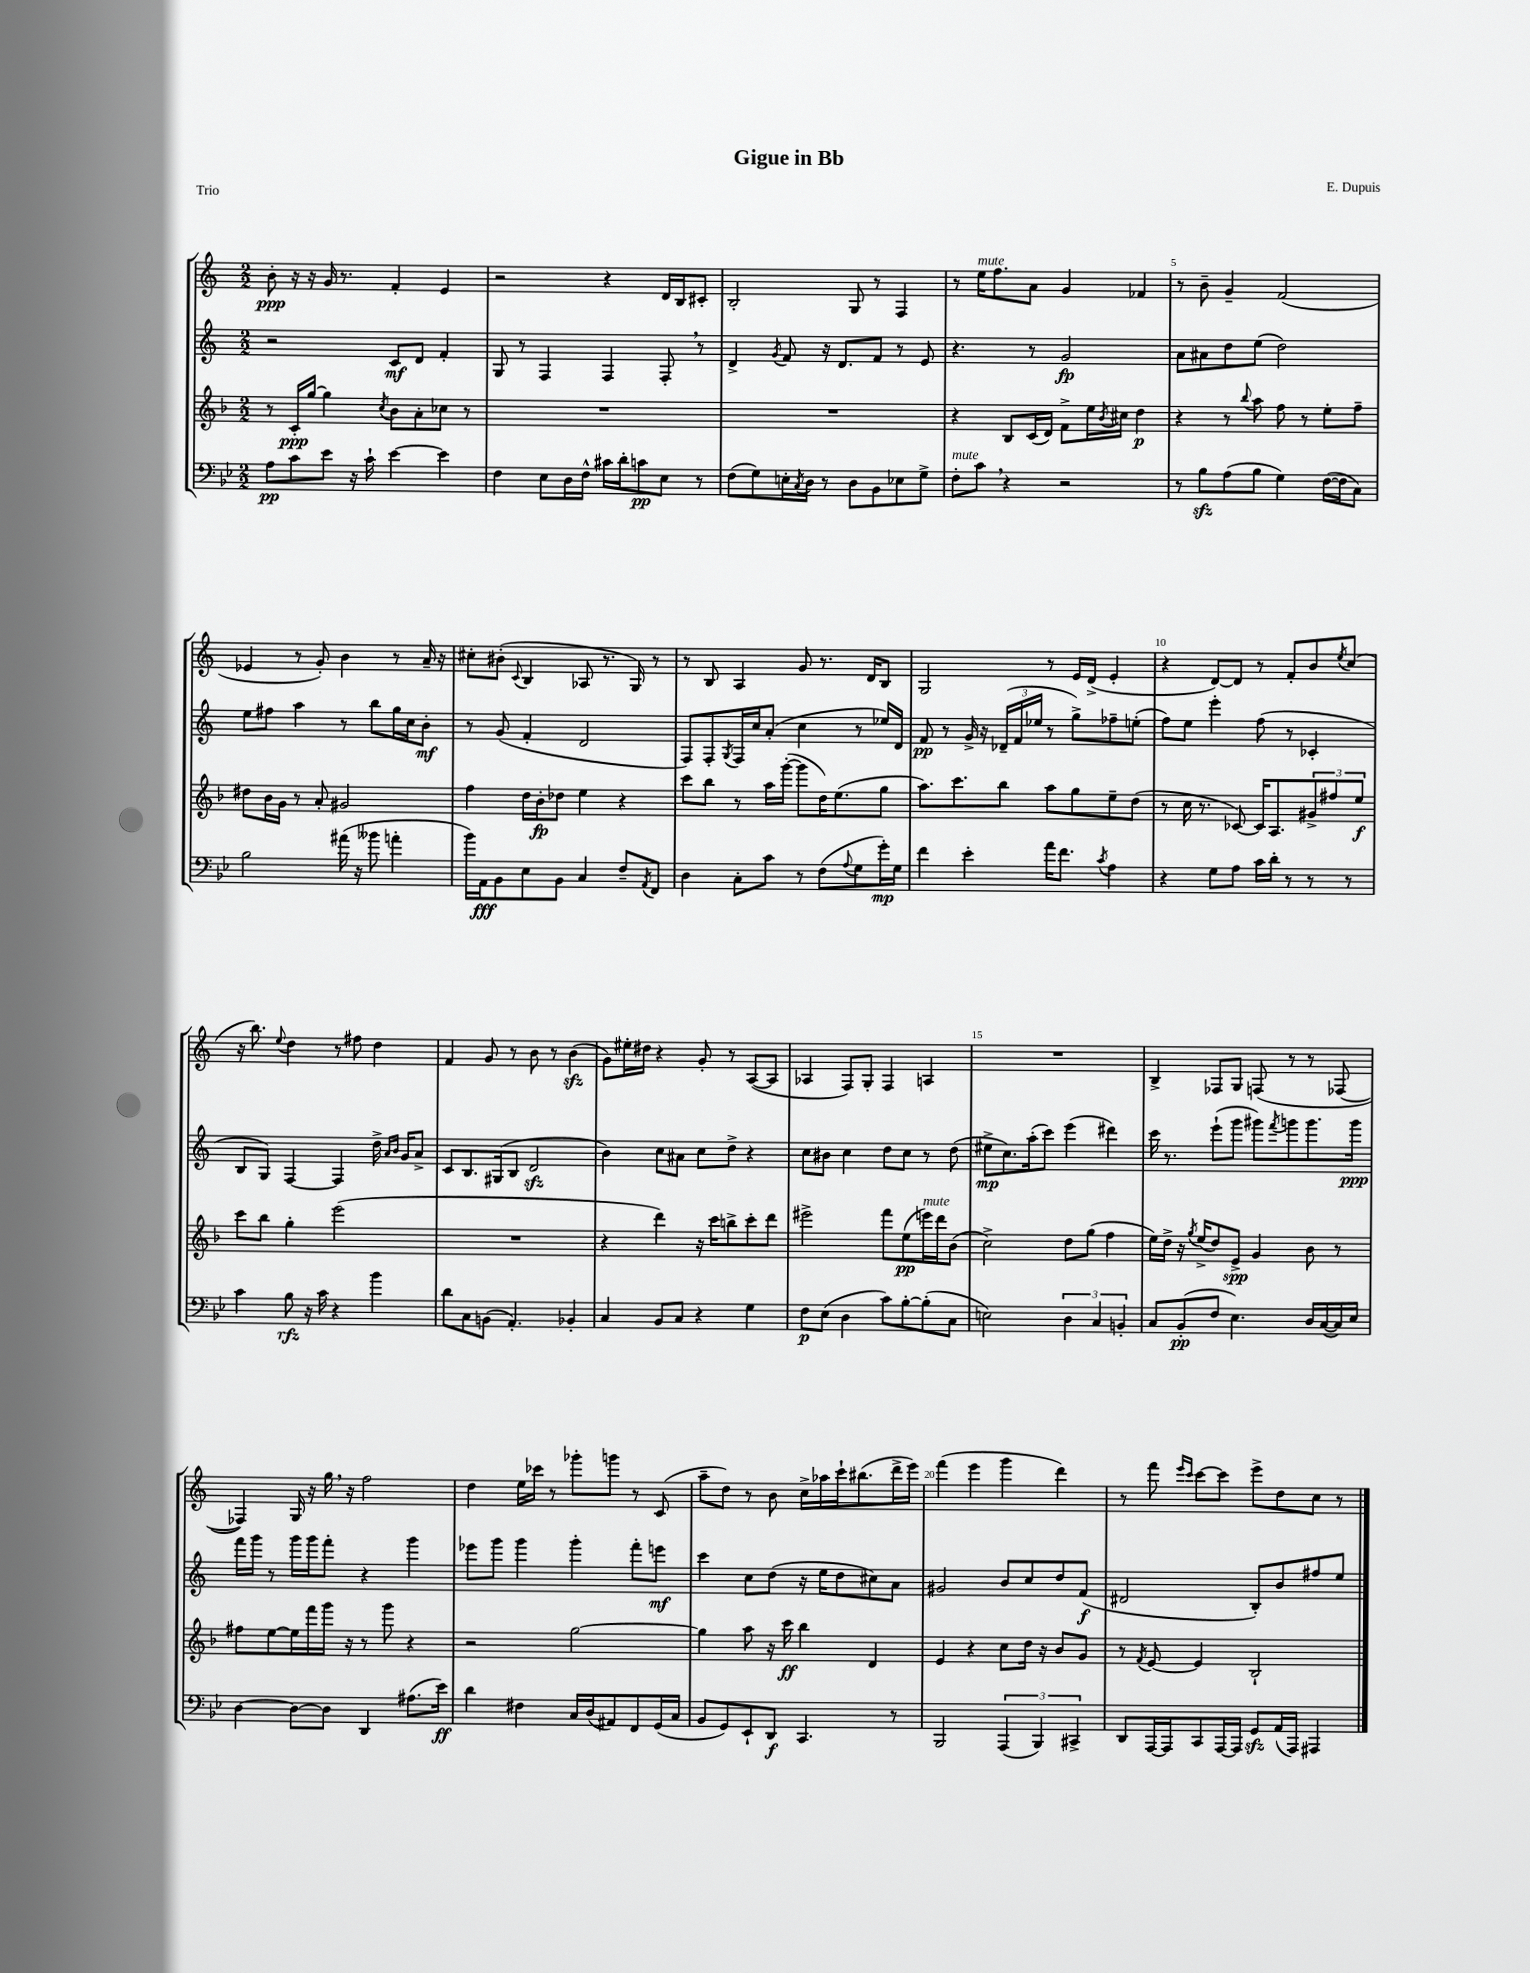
\header { title = "Gigue in Bb" composer = "E. Dupuis" piece = "Trio" }
<<
\new StaffGroup <<
\new Staff = "s0" {
    \clef treble \key c \major \numericTimeSignature \time 2/2
    b'8-.\ppp r16 r16 g'16 r8. f'4-. e'4 |
    r2 r4 d'16 b16 cis'8-. |
    b2-. g8 r8 f4 |
    r8 e''16^\markup { \italic "mute" } f''8. a'8 g'4 fes'4 |
    r8 b'8-- g'4-- f'2( |
    ees'4 r8 g'8-.) b'4 r8 a'16-- r16 |
    cis''8-. bis'8-.( \appoggiatura { c'8 } b4 aes8 r8. g16) r8 |
    r8 b8 a4 g'8 r8. d'16 b8 |
    g2 r8 e'16 d'16->( e'4-. |
    r4 d'8~) d'8 r8 f'8-. b'8 \acciaccatura { e''8 } c''8( |
    r16 b''8.) \appoggiatura { e''8 } d''4 r8 fis''8 d''4 |
    f'4 g'8 r8 b'8 r8 b'4\sfz( |
    g'8) eis''16-. dis''16 r4 g'8-. r8 a8~( a8 |
    aes4 f8) g8-. f4 a4 |
    R1 |
    b4-> fes8 g8 f8( r8 r8 fes8~ |
    fes4) g16 r16 g''16 \breathe r16 f''2 |
    d''4 e''16 ces'''16 r8 ges'''8-. g'''8 r8 c'8( |
    a''8-- d''8) r8 b'8 c''16-> aes''16 c'''16-! bis''8.( d'''16-> e'''16) |
    f'''4( e'''4 g'''4 d'''4) |
    r8 f'''8 \grace { e'''16 c'''16 } c'''8~ c'''8 e'''8-> d''8 c''8 r8 \bar "|." |
}
\new Staff = "s1" {
    \clef treble \key c \major \numericTimeSignature \time 2/2
    r2 c'8\mf d'8 f'4-. |
    g8 r8 f4 f4 f8-. \breathe r8 |
    d'4-> \acciaccatura { g'8 } f'8 r16 d'8. f'8 r8 e'8 |
    r4. r8 g'2\fp |
    a'8 ais'8 d''8 e''8( d''2) |
    e''8 fis''8 a''4 r8 b''8 g''16 c''16 b'8-.\mf |
    r8 g'8( f'4-. d'2 |
    f8) f8-. \acciaccatura { g8 } f16 c''16 a'8-.( c''4 r8 ees''16) d'16 |
    f'8\pp r8 g'16-> r16 \tuplet 3/2 { des'16--( f'16 ees''16 } r8 g''8->) fes''8-- e''8-.( |
    f''8) e''8 e'''4-. f''8( r8 ces'4-. |
    b8 g8) f4~ f4 d''16-> \grace { a'16 b'16 } g'16 a'8-> |
    c'8 b8. gis16( b8 d'2\sfz |
    b'4) c''8 ais'8 c''8 d''8-> r4 |
    c''8 bis'8 c''4 d''8 c''8 r8 d''8( |
    eis''8->\mp c''8.) a''16-.( c'''8) e'''4( dis'''4) |
    c'''16 r8. e'''8-!( g'''8 gis'''8) \acciaccatura { f'''8 } g'''8 g'''8. g'''16\ppp |
    f'''16 g'''16 r8 g'''16 g'''16 f'''8-. r4 g'''4 |
    ees'''8 g'''8 g'''4 g'''4-. f'''8-. e'''8\mf |
    c'''4 c''8 d''8( r16 e''16 d''8 cis''8) a'8 |
    gis'2 b'8 c''8 d''8 f'8\f( |
    dis'2 b8-.) b'8 fis''8 e''8 \bar "|." |
}
\new Staff = "s2" {
    \clef treble \key f \major \numericTimeSignature \time 2/2
    r8 c'16-.\ppp g''16~ g''4 \acciaccatura { c''8 } bes'8 a'8-. ces''8 r8 |
    R1 |
    R1 |
    r4 bes8 c'16( d'16) f'8-> e''16 \acciaccatura { bes'8 } cis''16 d''4\p |
    r4 r8 \appoggiatura { bes''8 } a''8 f''8 r8 e''8-. f''8-- |
    dis''8 bes'16 g'16 r8 a'8-. gis'2 |
    f''4 d''16 bes'16-.\fp des''8 e''4 r4 |
    c'''8 bes''8 r8 a''16 g'''16~-.( g'''8 d''16) e''8.( g''8 |
    a''8.) c'''8. bes''8 a''8 g''8 e''8-- d''8( |
    r8 c''16 r8. ces'8~) ces'16 a8. \tuplet 3/2 { gis'8-> fis''8 e''8\f } |
    c'''8 bes''8 g''4-. e'''2( |
    R1 |
    r4 d'''4) r16 c'''16 b''8-> c'''8-. d'''8 |
    eis'''2-> f'''8 e''8\pp( e'''16^\markup { \italic "mute" }) d'''16 bes'8( |
    c''2->) d''8 g''8( f''4 |
    e''16) d''16-> r16 \acciaccatura { g''8 } e''16->( d''8) e'8->\spp g'4 bes'8 r8 |
    fis''8 e''8~ e''16 f'''16 g'''16 r16 r8 g'''8 r4 |
    r2 g''2~ |
    g''4 a''8 r16 c'''16\ff bes''4 d'4 |
    e'4 r4 c''8 d''16 r16 bes'8 g'8 |
    r8 \acciaccatura { f'8 } e'8~ e'4 bes2-! \bar "|." |
}
\new Staff = "s3" {
    \clef bass \key bes \major \numericTimeSignature \time 2/2
    a8\pp c'8 ees'8 r16 c'16-! ees'4~ ees'4 |
    f4 ees8 d16 f16-^ cis'16 d'16-. c'8\pp ees8 r8 |
    f8( g8) e16-. \acciaccatura { c8 } d16 r8 d8 bes,8 ees8 g8-> |
    f8-.^\markup { \italic "mute" } c'8 \breathe r4 r2 |
    r8 bes8\sfz a8( bes8 g4) f16~( f16 c8) |
    bes2 ais'16( r16 beses'8 a'4-. |
    bes'16) a,16\fff bes,8 ees8 bes,8 c4 f8-- \acciaccatura { a,8 } f,8 |
    d4 c8-. c'8 r8 f8( \appoggiatura { a8 } g8 g'16-.\mp) g16 |
    f'4 ees'4-. a'16 f'8. \acciaccatura { c'8 } a4 |
    r4 g8 a8 c'16 d'16-. r8 r8 r8 |
    c'4 bes8\rfz r16 c'16 r4 bes'4 |
    d'8 c8 b,8( a,4.-.) bes,4-. |
    c4 bes,8 c8 r4 g4 |
    f8\p ees8( d4 c'8) bes8~-. bes8-.( c8 |
    e2) \tuplet 3/2 { d4 c4 b,4-. } |
    c8 bes,8-.\pp( f8 ees4.) d16 c16~( c16) ees16 |
    d4~ d8~ d8 d,4 ais8.( ees'16\ff) |
    d'4 fis4 c16 d16( ais,8) f,8 g,16( c16 |
    bes,8 g,8) ees,8-! d,8\f c,4. r8 |
    bes,,2 \tuplet 3/2 { a,,4( bes,,4) cis,4-> } |
    d,8 a,,16~ a,,16 c,8 a,,16~ a,,16 g,8\sfz a,16( a,,16) ais,,4 \bar "|." |
}
>>
>>
\layout { \context { \Score \override BarNumber.break-visibility = ##(#f #t #t) barNumberVisibility = #(every-nth-bar-number-visible 5) } }
